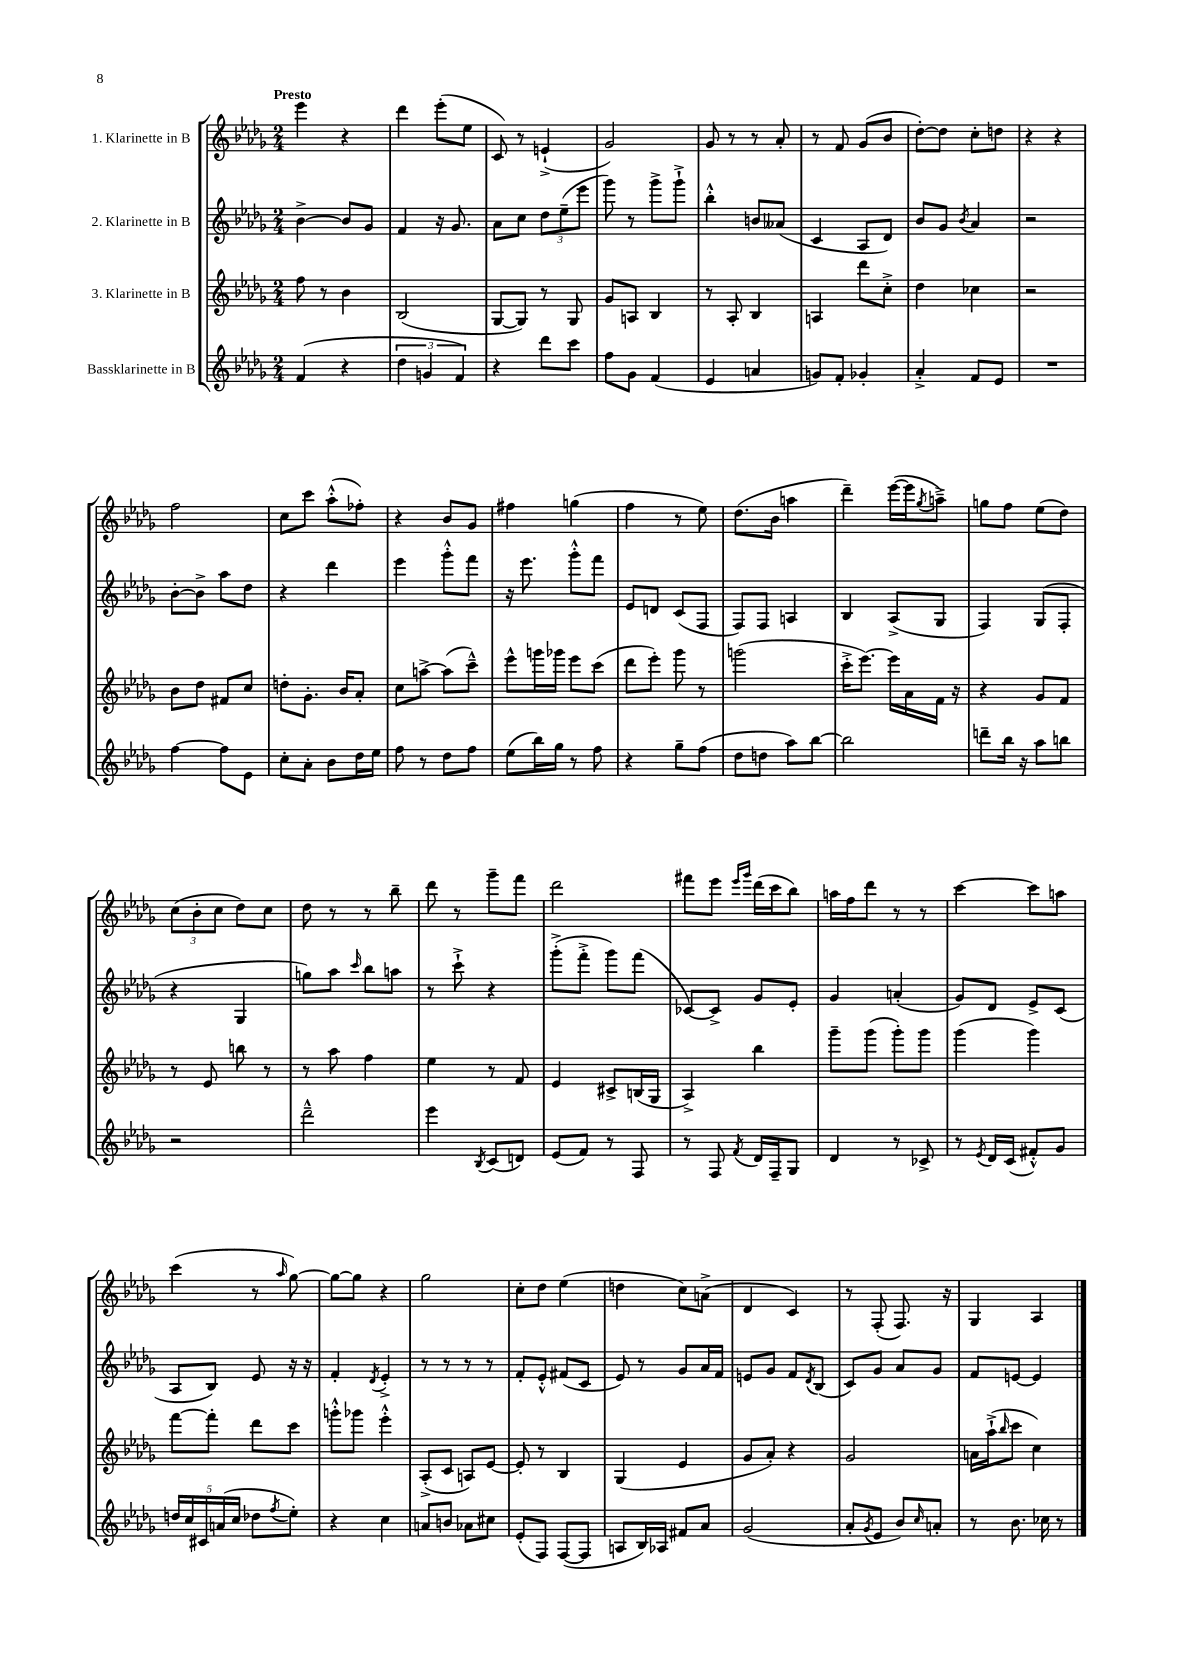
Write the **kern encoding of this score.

**kern	**kern	**kern	**kern
*part4	*part3	*part2	*part1
*staff4	*staff3	*staff2	*staff1
*I"Bassklarinette in B	*I"3. Klarinette in B	*I"2. Klarinette in B	*I"1. Klarinette in B
*clefG2	*clefG2	*clefG2	*clefG2
*k[b-e-a-d-g-]	*k[b-e-a-d-g-]	*k[b-e-a-d-g-]	*k[b-e-a-d-g-]
*M2/4	*M2/4	*M2/4	*M2/4
=1	=1	=1	=1
!	!	!	!LO:TX:a:B:t=Presto
(4f/	8ff\	[4b-^\	4eee-\
.	8r	.	.
4r	4b-\	8b-/L]	4r
.	.	8g-/J	.
=2	=2	=2	=2
6dd-\	(2B-/	4f/	4ddd-\
6gn/	.	.	.
.	.	16r	(8eee-'\L
.	.	8.g-/	.
6f/)	.	.	.
.	.	.	8ee-\J
=3	=3	=3	=3
4r	[8G-/L	8a-\L	8c/)
.	8G-/J])	8cc\J	8r
8ddd-\L	8r	12dd-\L	(4en`^/
.	.	(12ee-~\	.
8ccc\J	8G-/	.	.
.	.	12eee-\J	.
=4	=4	=4	=4
8ff\L	8g-/L	8ggg-\)	2g-/)
8g-\J	8An/J	8r	.
(4f/	4B-/	8ggg-^\L	.
.	.	8ggg-`^\J	.
=5	=5	=5	=5
4e-/	8r	4bb-'^^\	8g-/
.	8A-'/	.	8r
4an/	4B-/	8bn/L	8r
.	.	(8a--X/J	8a-'/
=6	=6	=6	=6
8gn/L)	4An/	4c/	8r
8f'/J	.	.	8f/
4g-X'/	8ddd-\L	8A-/L	(8g-/L
.	8cc'^\J	8d-/J)	8b-/J
=7	=7	=7	=7
4a-'^/	4dd-\	8b-/L	[8dd-'\L)
.	.	8g-/J	8dd-\J]
.	.	8qb-/	.
8f/L	4cc-X\	4a-/	8cc'\L
8e-/J	.	.	8ddn\J
=8	=8	=8	=8
2r	2r	2r	4r
.	.	.	4r
!!LO:LB:g=z
=9	=9	=9	=9
[4ff\	8b-\L	[8b-'\L	2ff\
.	8dd-\J	8b-^\J]	.
8ff\L]	8f#X/L	8aa-\L	.
8e-\J	8cc/J	8dd-\J	.
=10	=10	=10	=10
8cc'\L	8ddn'\L	4r	8cc\L
8a-'\J	8.g-'\J	.	8ccc\J
8b-\L	.	4ddd-\	(8aa-'^^\L
.	16b-/KL	.	.
16dd-\L	8a-'/J	.	8ff-X'\J)
16ee-\JJ	.	.	.
=11	=11	=11	=11
8ff\	8cc\L	4eee-\	4r
8r	[8aan^\J	.	.
8dd-\L	(8aa\L]	8ggg-'^^\L	8b-/L
8ff\J	8ccc~^^\J)	8fff\J	8g-/J
=12	=12	=12	=12
(8ee-\L	8eee-^^\L	16r	4ff#X\
.	.	8.eee-\	.
16bb-\L)	16gggn\L	.	.
16gg-\JJ	16ggg-X\JJ	.	.
8r	8eee-\L	8ggg-'^^\L	(4ggn\
8ff\	(8ccc\J	8fff\J	.
=13	=13	=13	=13
4r	8ddd-\L	8e-/L	4ff\
.	8eee-'\J)	8dn/J	.
8gg-~\L	8ggg-\	(8c/L	8r
(8ff\J	8r	8F/J	8ee-\)
=14	=14	=14	=14
8dd-\L	(2gggn\	8F/L)	(8.dd-\L
8ddn\J	.	8F/J	.
.	.	.	16b-\Jk
8aa-\L)	.	4An/	4aan\
[8bb-\J	.	.	.
=15	=15	=15	=15
2bb-\]	16ccc'^\KL	4B-/	4ddd-~\)
.	[8.eee-\J)	.	.
.	16eee-\LL]	(8A-^/L	([16eee-\LL
.	16a-\	.	16eee-\J]
.	.	.	8qgg-/
.	16f\JJ	8G-/J	8aan~^\J)
.	16r	.	.
=16	=16	=16	=16
8dddn~\L	4r	4F/)	8ggn\L
16bb-\Jk	.	.	8ff\J
16r	.	.	.
8aa-\L	8g-/L	(8G-/L	(8ee-\L
8bbn\J	8f/J	8F'/J	8dd-\J)
!!LO:LB:g=z
=17	=17	=17	=17
2r	8r	4r	(12cc\L
.	.	.	12b-'\
.	8e-/	.	.
.	.	.	12cc\J
.	8bbn\	4G-/	8dd-\L)
.	8r	.	8cc\J
=18	=18	=18	=18
2ddd-~^^\	8r	8ggn\L)	8dd-\
.	8aa-\	8aa-\J	8r
.	.	16qqccc/	.
.	4ff\	8bb-\L	8r
.	.	8aan\J	8bb-~\
=19	=19	=19	=19
4eee-\	4ee-\	8r	8ddd-\
.	.	8ccc`^\	8r
8qB-/	.	.	.
(8c/L	8r	4r	8ggg-~\L
8dn/J)	8f/	.	8fff\J
=20	=20	=20	=20
(8e-/L	4e-/	(8ggg-'^\L	2ddd-\
8f/J)	.	8fff'^\J	.
8r	8c#X^/L	8ggg-\L)	.
8F/	(16Bn/L	(8fff\J	.
.	16G-/JJ	.	.
=21	=21	=21	=21
8r	4A-^/)	[8c-X/L)	8fff#X\L
8F/	.	8c-^/J]	8eee-\J
.	.	.	16qqeee-/LL
8qf/	.	.	16qqggg-/JJ
16d-/LL	4bb-\	8g-/L	(16ddd-\LL
16F~/J	.	.	16ccc\J
8G-/J	.	8e-'/J	8bb-\J)
=22	=22	=22	=22
4d-/	8ggg-~\L	4g-/	16aan\LL
.	.	.	16ff\J
.	(8ggg-\J	.	8ddd-\J
8r	8ggg-'\L)	(4an'/	8r
8c-X^/	8ggg-\J	.	8r
=23	=23	=23	=23
8r	(4ggg-\	8g-/L)	[4ccc\
8qe-/	.	.	.
16d-/LL	.	8d-/J	.
(16c/JJ	.	.	.
8f#X'^^/L)	4ggg-\)	8e-^/L	8ccc\L]
8g-/J	.	(8c/J	8aan\J
!!LO:LB:g=z
=24	=24	=24	=24
20ddn/LL	[8fff\L	8A-/L	(4ccc\
20cc/	.	.	.
20c#X/	.	.	.
.	8fff'\J]	8B-/J)	.
(20an/	.	.	.
20cc/JJ	.	.	.
8dd-X\L	8ddd-\L	8e-/	8r
8qff/	.	.	16qqaa-/
8ee-'\J)	8ccc\J	16r	[8gg-\)
.	.	16r	.
=25	=25	=25	=25
4r	8gggn'^^\L	4f'/	8gg-\L_
.	8ggg-X\J	.	8gg-\J]
.	.	8qd-/	.
4cc\	4eee-'^^\	4e-'^/	4r
=26	=26	=26	=26
8an/L	(8A-'^/L	8r	2gg-\
8bn/J	8c/J	8r	.
8a-X\L	8An/L)	8r	.
8cc#X\J	[8e-/J	8r	.
=27	=27	=27	=27
(8e-'/L	8e-'/]	8f'/L	8cc'\L
8F/J)	8r	8e-'^^/J	8dd-\J
([8F/L	4B-/	(8f#X/L	(4ee-\
8F/J]	.	8c/J	.
=28	=28	=28	=28
8An/L	(4G-/	8e-/)	4ddn\
16B-/L)	.	8r	.
16A-X/JJ	.	.	.
8f#X/L	4e-/	8g-/L	8cc\L)
8a-/J	.	16a-/L	(8an^\J
.	.	16f/JJ	.
=29	=29	=29	=29
(2g-/	8g-/L	8en/L	4d-/
.	8a-'/J)	8g-/J	.
.	4r	8f/L	4c/)
.	.	8qd-/	.
.	.	(8B-/J	.
=30	=30	=30	=30
8a-'/L	2g-/	8c/L)	8r
8qg-/	.	.	.
8e-/J	.	8g-/J	(8F'/
8b-/L)	.	8a-/L	8.F/)
16qqcc/	.	.	.
8an'/J	.	8g-/J	.
.	.	.	16r
=31	=31	=31	=31
8r	16an\LL	8f/L	4G-/
.	(16aa-`^\J	.	.
.	16qqbb-/	.	.
8.b-\	8ccc\J	[8en/J	.
.	4cc\)	4e/]	4A-/
16cc-X\	.	.	.
8r	.	.	.
==	==	==	==
*-	*-	*-	*-
